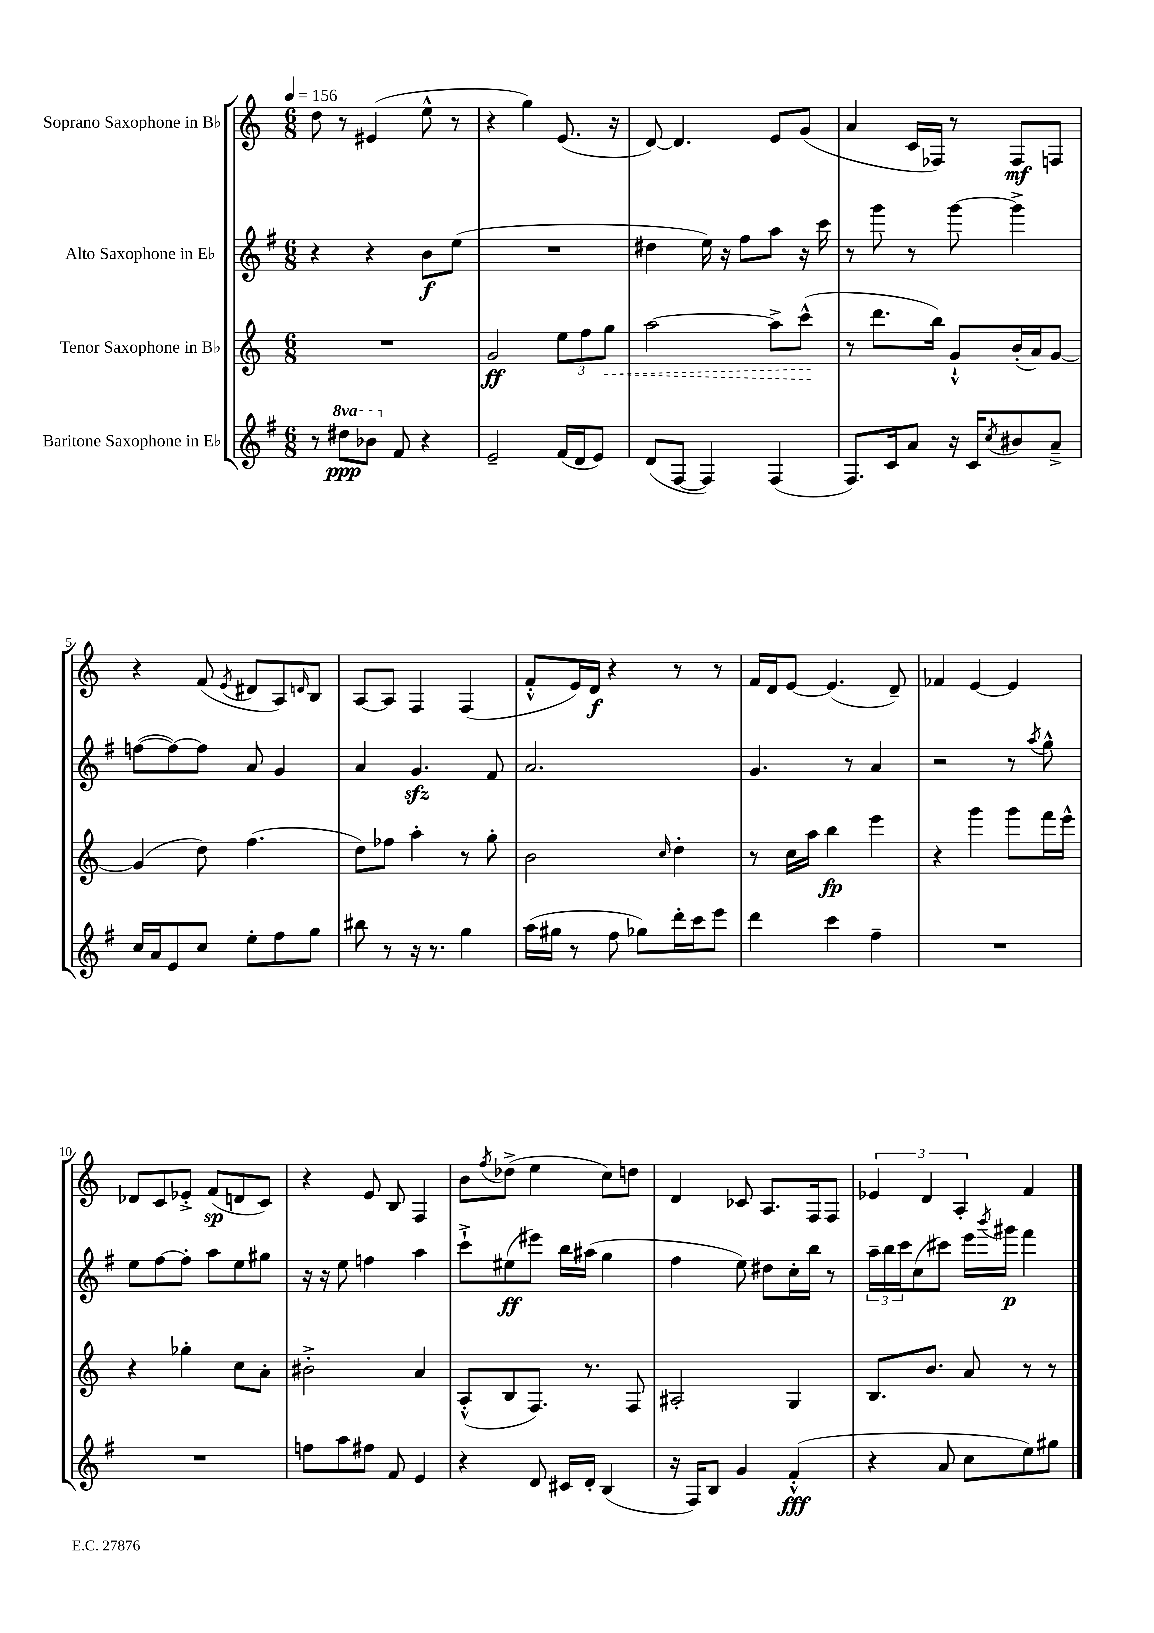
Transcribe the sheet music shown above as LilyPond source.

<<
\new StaffGroup <<
\new Staff = "s0" \with { instrumentName = "Soprano Saxophone in Bb" } {
    \clef treble \key c \major \numericTimeSignature \time 6/8 \tempo 4 = 156
    d''8 r8 eis'4( e''8-^ r8 |
    r4 g''4) e'8.( r16 |
    d'8~) d'4. e'8 g'8( |
    a'4 c'16 fes16) r8 fes8\mf f8 |
    r4 f'8( \acciaccatura { e'8 } dis'8 a8) \grace { d'16 } b8 |
    a8~ a8 f4 f4( |
    f'8-.-^ e'16) d'16\f r4 r8 r8 |
    f'16 d'16 e'8~ e'4.( d'8--) |
    fes'4 e'4~ e'4 |
    des'8 c'8 ees'8-.-> f'8\sp( d'8 c'8) |
    r4 e'8 b8 f4 |
    b'8 \acciaccatura { f''8 } des''8->( e''4 c''8) d''8 |
    d'4 ces'8 a8. f16 f8 |
    \tuplet 3/2 { ees'4 d'4 a4-. } f'4 \bar "|." |
}
\new Staff = "s1" \with { instrumentName = "Alto Saxophone in Eb" } {
    \clef treble \key g \major \numericTimeSignature \time 6/8
    r4 r4 b'8\f e''8( |
    R2. |
    dis''4 e''16) r16 fis''8 a''8 r16 c'''16 |
    r8 g'''8 r8 g'''8~ g'''4-> |
    f''8~( f''8~) f''8 a'8 g'4 |
    a'4 g'4.\sfz fis'8 |
    a'2. |
    g'4. r8 a'4 |
    r2 r8 \acciaccatura { a''8 } g''8-^ |
    e''8 fis''8~ fis''8-. a''8 e''8 gis''8 |
    r16 r16 e''8 f''4 a''4 |
    c'''8-!-> eis''8\ff( eis'''8) b''16 ais''16( g''4 |
    fis''4 e''8) dis''8 c''16-. b''16 r8 |
    \tuplet 3/2 { a''16-- b''16 c'''16 } c''8( cis'''8) e'''16 \acciaccatura { b'''8 } gis'''16\p fis'''4 \bar "|." |
}
\new Staff = "s2" \with { instrumentName = "Tenor Saxophone in Bb" } {
    \clef treble \key c \major \numericTimeSignature \time 6/8
    R2. |
    g'2\ff \tuplet 3/2 { e''8 f''8 \once \override Hairpin.style = #'dashed-line g''8\< } |
    a''2~ a''8-> c'''8-^\!( |
    r8 d'''8. b''16) g'8-!-^ b'16-.( a'16) g'8~ |
    g'4( d''8) f''4.( |
    d''8) fes''8 a''4-. r8 g''8-. |
    b'2 \grace { c''16 } d''4-. |
    r8 c''16 a''16 b''4\fp e'''4 |
    r4 g'''4 g'''8 f'''16 e'''16-^ |
    r4 ges''4-. c''8 a'8-. |
    bis'2-.-> a'4 |
    a8-.-^( b8 f8.) r8. f8 |
    ais2-. g4 |
    b8. b'8. a'8 r8 r8 \bar "|." |
}
\new Staff = "s3" \with { instrumentName = "Baritone Saxophone in Eb" } {
    \clef treble \key g \major \numericTimeSignature \time 6/8 \set Staff.ottavationMarkups = #ottavation-simple-ordinals
    r8 \ottava #1 dis'''8\ppp bes''8 \ottava #0 fis'8 r4 |
    e'2-- fis'16( d'16 e'8) |
    d'8( fis8~ fis4) fis4( |
    fis8.) c'16 a'8 r16 c'16 \acciaccatura { c''8 } bis'8 a'8---> |
    c''16 a'16 e'8 c''8 e''8-. fis''8 g''8 |
    bis''8 r8 r16 r8. g''4 |
    a''16( gis''16 r8 fis''8 ges''8) d'''16-. c'''16 e'''8 |
    d'''4 c'''4 fis''4-- |
    R2. |
    R2. |
    f''8 a''8 fis''8 fis'8 e'4 |
    r4 d'8 cis'16 d'16-. b4( |
    r16 fis16) b8 g'4 fis'4-.-^\fff( |
    r4 a'8 c''8 e''8) gis''8 \bar "|." |
}
>>
>>
